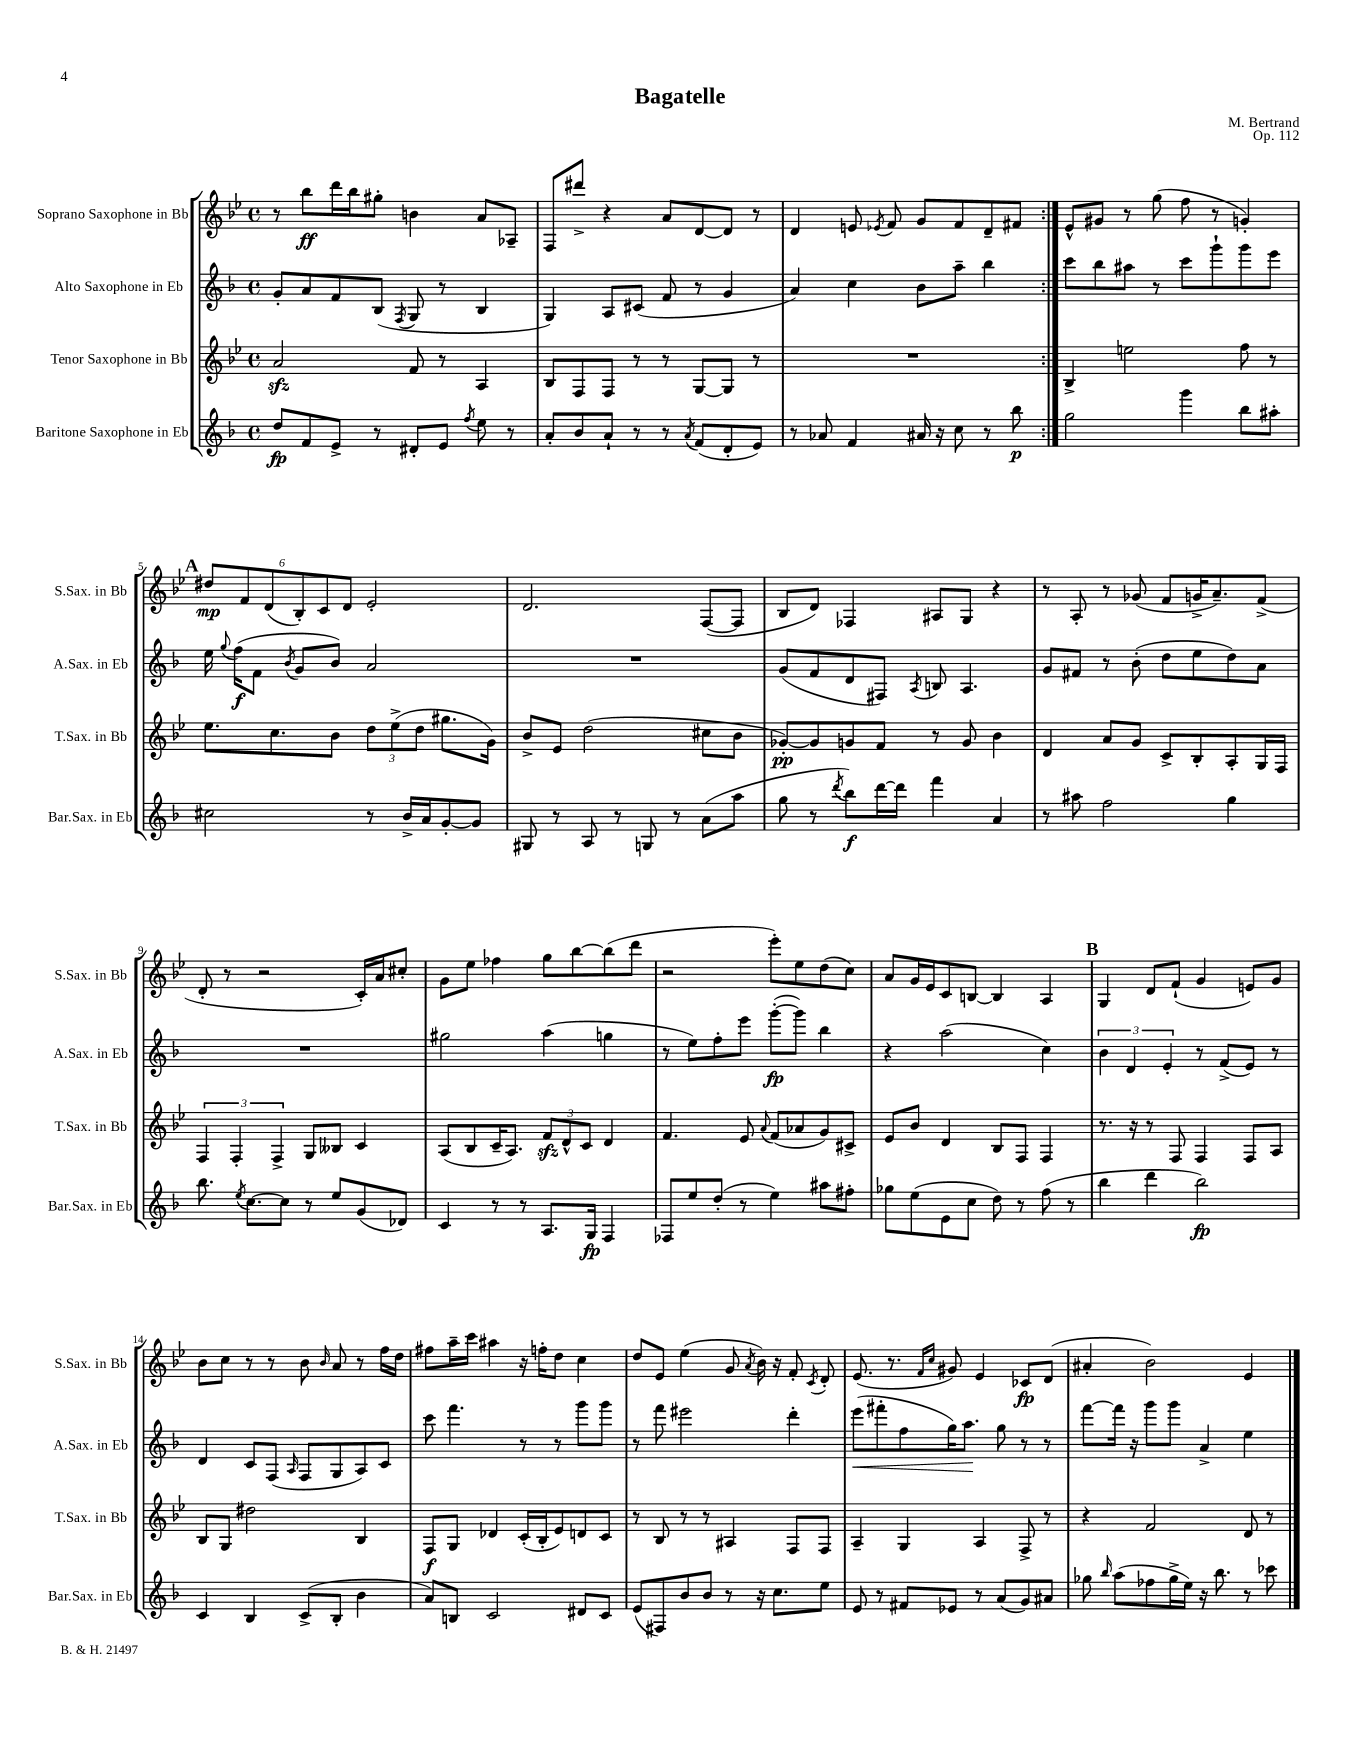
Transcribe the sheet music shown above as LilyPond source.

\header { title = "Bagatelle" composer = "M. Bertrand" opus = "Op. 112" }
<<
\new StaffGroup <<
\new Staff = "s0" \with { instrumentName = "Soprano Saxophone in Bb" shortInstrumentName = "S.Sax. in Bb" } {
    \clef treble \key bes \major \defaultTimeSignature \time 4/4
    \autoBeamOff \repeat volta 2 { r8 bes''8[\ff d'''16 bes''16 gis''8]-. b'4 a'8[ aes8]-- |
    f8[ dis'''8]-> r4 a'8[ d'8~ d'8] r8 |
    d'4 e'8 \acciaccatura { ees'8 } f'8 g'8[ f'8 d'8-- fis'8] | }
    ees'8[-^ gis'8] r8 g''8( f''8 r8 g'4-.) |
    \mark \markup { \bold "A" } \tuplet 6/4 { dis''8[\mp f'8 d'8( bes8-.) c'8 d'8] } ees'2-. |
    d'2. f8[~( f8] |
    bes8[ d'8]) fes4 ais8[ g8] r4 |
    r8 a8-. r8 ges'8( f'8[ g'16-> a'8.--) f'8]->( |
    d'8-. r8 r2 c'16[-.) a'16 cis''8]-. |
    g'8[ ees''8] fes''4 g''8[ bes''8~ bes''8( d'''8] |
    r2 ees'''8[-.) ees''8 d''8( c''8]) |
    a'8[ g'16 ees'16 c'8 b8]~ b4 a4 |
    \mark \markup { \bold "B" } g4 d'8[ f'8]-!( g'4 e'8[) g'8] |
    bes'8[ c''8] r8 r8 bes'8 \grace { bes'16 } a'8 r8 f''16[ d''16] |
    fis''8[ a''16-- c'''16] ais''4 r16 f''16[-. d''8] c''4 |
    d''8[ ees'8] ees''4( g'8 \acciaccatura { a'8 } bes'16) r16 f'8-. \acciaccatura { c'8 } d'8-. |
    ees'8.( r8. \grace { f'16[ c''16] } gis'8) ees'4 ces'8[\fp d'8]( |
    ais'4-. bes'2) ees'4 \bar "|." |
}
\new Staff = "s1" \with { instrumentName = "Alto Saxophone in Eb" shortInstrumentName = "A.Sax. in Eb" } {
    \clef treble \key f \major \defaultTimeSignature \time 4/4
    \autoBeamOff \repeat volta 2 { g'8[-. a'8 f'8 bes8]( \acciaccatura { f8 } g8 r8 bes4 |
    g4) a8[ cis'8]( f'8 r8 g'4 |
    a'4) c''4 bes'8[ a''8]-- bes''4 | }
    c'''8[ bes''8 ais''8] r8 c'''8[ g'''8-! g'''8 e'''8] |
    \mark \markup { \bold "A" } e''16 \appoggiatura { g''8 } f''16[\f( f'8] \acciaccatura { bes'8 } g'8[ bes'8]) a'2 |
    R1 |
    g'8[( f'8 d'8 fis8]) \acciaccatura { a8 } b8 a4. |
    g'8[ fis'8] r8 bes'8-.( d''8[ e''8 d''8) a'8] |
    R1 |
    gis''2 a''4( g''4 |
    r8 e''8[) f''8-. e'''8] g'''8[~-.\fp( g'''8]) bes''4 |
    r4 a''2( c''4) |
    \mark \markup { \bold "B" } \tuplet 3/2 { bes'4 d'4 e'4-. } r8 f'8[->( e'8]) r8 |
    d'4 c'8[ f8]( \grace { a16 } f8[ g8 a8) c'8] |
    c'''8 f'''4. r8 r8 g'''8[ g'''8] |
    r8 f'''8 eis'''2 d'''4-. |
    e'''8[\<( fis'''8-. f''8 g''16) a''8.]\! g''8 r8 r8 |
    f'''8[~ f'''16] r16 g'''8[ g'''8] a'4-> e''4 \bar "|." |
}
\new Staff = "s2" \with { instrumentName = "Tenor Saxophone in Bb" shortInstrumentName = "T.Sax. in Bb" } {
    \clef treble \key bes \major \defaultTimeSignature \time 4/4
    \autoBeamOff \repeat volta 2 { a'2\sfz f'8 r8 a4 |
    bes8[ f8 f8] r8 r8 g8[~ g8] r8 |
    R1 | }
    bes4-> e''2 f''8 r8 |
    \mark \markup { \bold "A" } ees''8.[ c''8. bes'8] \tuplet 3/2 { d''8[ ees''8->( d''8] } gis''8.[ g'16]) |
    bes'8[-> ees'8] d''2( cis''8[ bes'8] |
    ges'8[~-.\pp) ges'8 g'8 f'8] r8 g'8 bes'4 |
    d'4 a'8[ g'8] c'8[-> bes8-. a8-. g16 f16] |
    \tuplet 3/2 { f4 f4-. f4-> } g8[ beses8] c'4 |
    a8[( bes8 c'16-- a8.]) \tuplet 3/2 { f'8[\sfz d'8-^ c'8] } d'4 |
    f'4. ees'8 \appoggiatura { a'8 } f'8[( aes'8 g'8) cis'8]-> |
    ees'8[ bes'8] d'4 bes8[ f8] f4 |
    \mark \markup { \bold "B" } r8. r16 r8 f8 f4 f8[ a8] |
    bes8[ g8] dis''2 bes4 |
    f8[\f g8] des'4 c'16[-.( bes16-. ees'8) d'8 c'8] |
    r8 bes8 r8 r8 ais4 f8[ f8] |
    a4-- g4 a4 f8-> r8 |
    r4 f'2 d'8 r8 \bar "|." |
}
\new Staff = "s3" \with { instrumentName = "Baritone Saxophone in Eb" shortInstrumentName = "Bar.Sax. in Eb" } {
    \clef treble \key f \major \defaultTimeSignature \time 4/4
    \autoBeamOff \repeat volta 2 { d''8[\fp f'8 e'8]-> r8 dis'8[-. e'8] \acciaccatura { f''8 } e''8 r8 |
    a'8[-. bes'8 a'8]-! r8 r8 \acciaccatura { a'8 } f'8[( d'8-. e'8]) |
    r8 aes'8 f'4 ais'16 r16 c''8 r8 bes''8\p | }
    g''2 g'''4 bes''8[ ais''8]-. |
    \mark \markup { \bold "A" } cis''2 r8 bes'16[-> a'16 g'8~-. g'8] |
    gis8 r8 a8 r8 g8 r8 a'8[( a''8] |
    g''8 r8 \acciaccatura { d'''8 } bes''8[\f) d'''16~ d'''16] f'''4 a'4 |
    r8 ais''8 f''2 g''4 |
    bes''8. \acciaccatura { e''8 } c''8.[~ c''8] r8 e''8[ g'8( des'8]) |
    c'4 r8 r8 a8.[ g16]\fp f4 |
    fes8[ e''8 d''8]-.( r8 e''4) ais''8[ fis''8]-. |
    ges''8[ e''8( e'8 c''8] d''8) r8 f''8( r8 |
    \mark \markup { \bold "B" } bes''4 d'''4 bes''2\fp) |
    c'4 bes4 c'8[->( bes8]-. bes'4 |
    a'8[) b8] c'2 dis'8[ c'8] |
    e'8[( fis8) bes'8 bes'8] r8 r16 c''8.[ e''8] |
    e'8 r8 fis'8[ ees'8] r8 a'8[( g'8) ais'8] |
    ges''8 \grace { bes''16 } a''8[( fes''8 ges''16-> e''16]) r16 bes''8. r8 ces'''8 \bar "|." |
}
>>
>>
